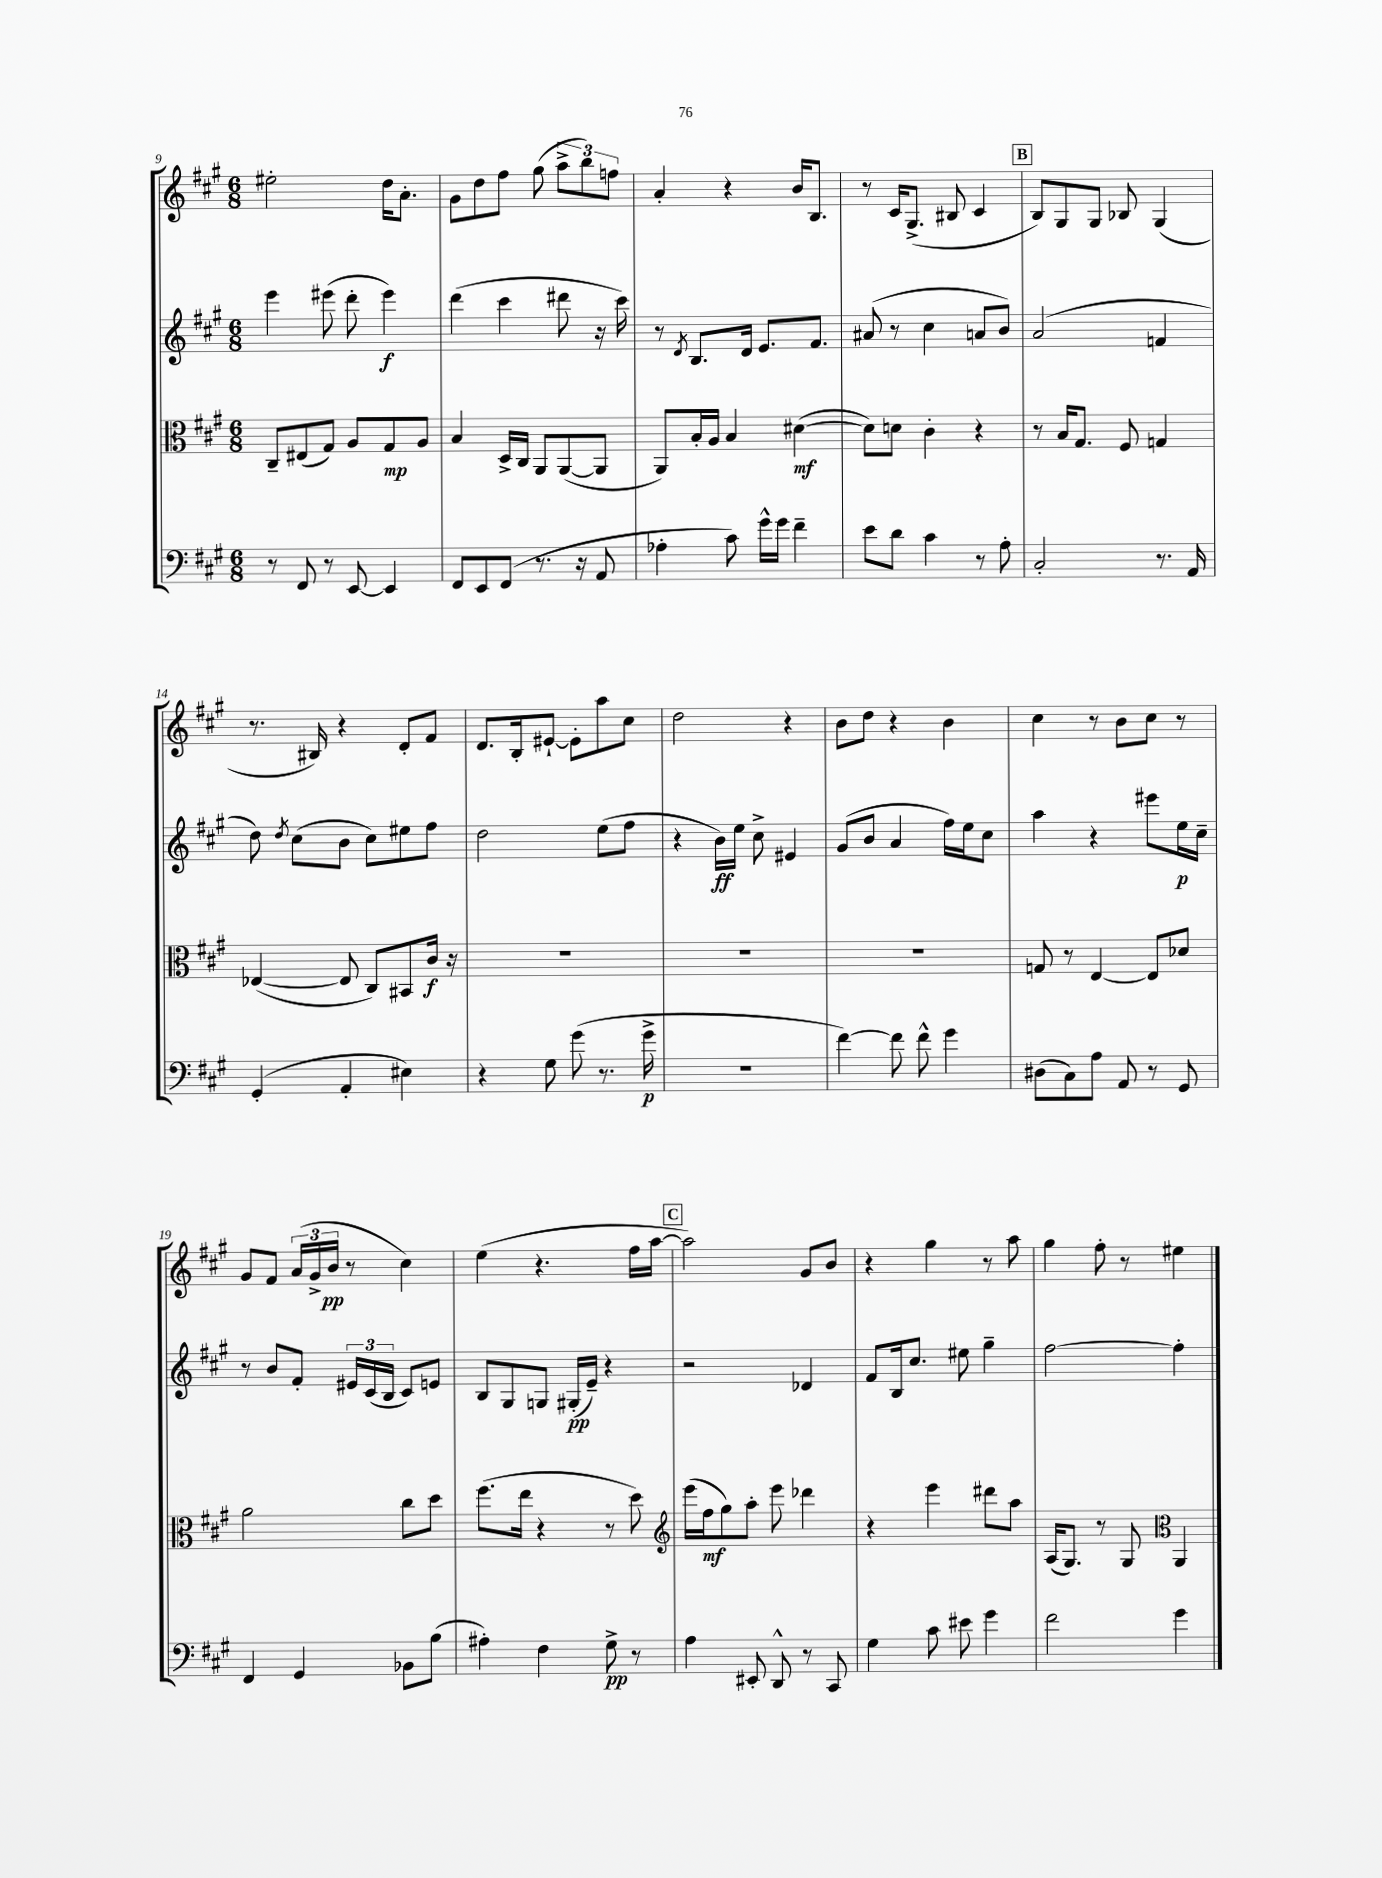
<<
\new StaffGroup <<
\new Staff = "s0" {
    \clef treble \key a \major \numericTimeSignature \time 6/8
    \autoBeamOff eis''2-. d''16[ a'8.]-. |
    gis'8[ d''8 fis''8] gis''8( \tuplet 3/2 { a''8[-> b''8) f''8] } |
    a'4-. r4 b'16[ b8.] |
    r8 cis'16[ gis8.]->( bis8 cis'4 |
    \mark \markup { \box "B" } b8[) gis8 gis8] bes8 gis4( |
    r8. bis16) r4 d'8[-. fis'8] |
    d'8.[ b16-. eis'8]~-! eis'8[-. a''8 cis''8] |
    d''2 r4 |
    b'8[ d''8] r4 b'4 |
    cis''4 r8 b'8[ cis''8] r8 |
    gis'8[ fis'8] \tuplet 3/2 { a'16[( gis'16-> b'16]\pp } r8 cis''4) |
    e''4( r4. fis''16[ a''16]~ |
    \mark \markup { \box "C" } a''2) gis'8[ b'8] |
    r4 gis''4 r8 a''8 |
    gis''4 fis''8-. r8 eis''4 \bar "|." |
}
\new Staff = "s1" {
    \clef treble \key a \major \numericTimeSignature \time 6/8
    \autoBeamOff e'''4 eis'''8( d'''8-. eis'''4\f) |
    d'''4( cis'''4 dis'''8 r16 cis'''16) |
    r8 \acciaccatura { d'8 } b8.[ d'16] e'8.[ fis'8.] |
    ais'8( r8 cis''4 a'8[ b'8]) |
    \mark \markup { \box "B" } a'2( f'4 |
    d''8) \acciaccatura { d''8 } cis''8[( b'8] cis''8[) eis''8 fis''8] |
    d''2 e''8[( fis''8] |
    r4 b'16[\ff) e''16] cis''8-> eis'4 |
    gis'8[( b'8] a'4 fis''16[) e''16 cis''8] |
    a''4 r4 eis'''8[ e''16\p cis''16]-- |
    r8 b'8[ fis'8]-. \tuplet 3/2 { eis'16[ cis'16( b16] } cis'8[) e'8] |
    b8[ gis8 g8] gis16[-.\pp( e'16]--) r4 |
    \mark \markup { \box "C" } r2 des'4 |
    fis'8[ b16 cis''8.] eis''8 gis''4-- |
    fis''2~ fis''4-. \bar "|." |
}
\new Staff = "s2" {
    \clef alto \key a \major \numericTimeSignature \time 6/8
    \autoBeamOff cis8[-- eis8( gis8]) a8[ gis8\mp a8] |
    b4 d16[-> cis16] a,8[ a,8~( a,8] |
    a,8[) b16-. a16] b4 dis'4~\mf( |
    dis'8[) d'8] cis'4-. r4 |
    \mark \markup { \box "B" } r8 b16[ gis8.] fis8 g4 |
    ees4~( ees8 cis8[) bis,8 cis'16]\f r16 |
    R2. |
    R2. |
    R2. |
    g8 r8 e4~ e8[ des'8] |
    a'2 cis''8[ d''8] |
    fis''8.[( e''16] r4 r8 d''8) |
    \mark \markup { \box "C" } \clef treble e'''16[( fis''16\mf gis''8) a''8]-. e'''8 des'''4 |
    r4 e'''4 dis'''8[ a''8] |
    a16[( gis8.]) r8 gis8 \clef alto a,4 \bar "|." |
}
\new Staff = "s3" {
    \clef bass \key a \major \numericTimeSignature \time 6/8
    \autoBeamOff r8 fis,8 r8 e,8~ e,4 |
    fis,8[ e,8 fis,8]( r8. r16 a,8 |
    aes4-. cis'8) gis'16[-^ gis'16] fis'4-- |
    e'8[ d'8] cis'4 r8 a8-. |
    \mark \markup { \box "B" } cis2-. r8. a,16 |
    gis,4-.( a,4-. eis4) |
    r4 gis8 gis'8( r8. gis'16->\p |
    R2. |
    fis'4~) fis'8 fis'8-^ gis'4 |
    dis8[( cis8) a8] a,8 r8 gis,8 |
    fis,4 gis,4 bes,8[ b8]( |
    ais4-.) fis4 gis8->\pp r8 |
    \mark \markup { \box "C" } a4 eis,8-. d,8-^ r8 cis,8 |
    gis4 cis'8 eis'8 gis'4 |
    fis'2 gis'4 \bar "|." |
}
>>
>>
\layout { \context { \Score currentBarNumber = #9 } }
